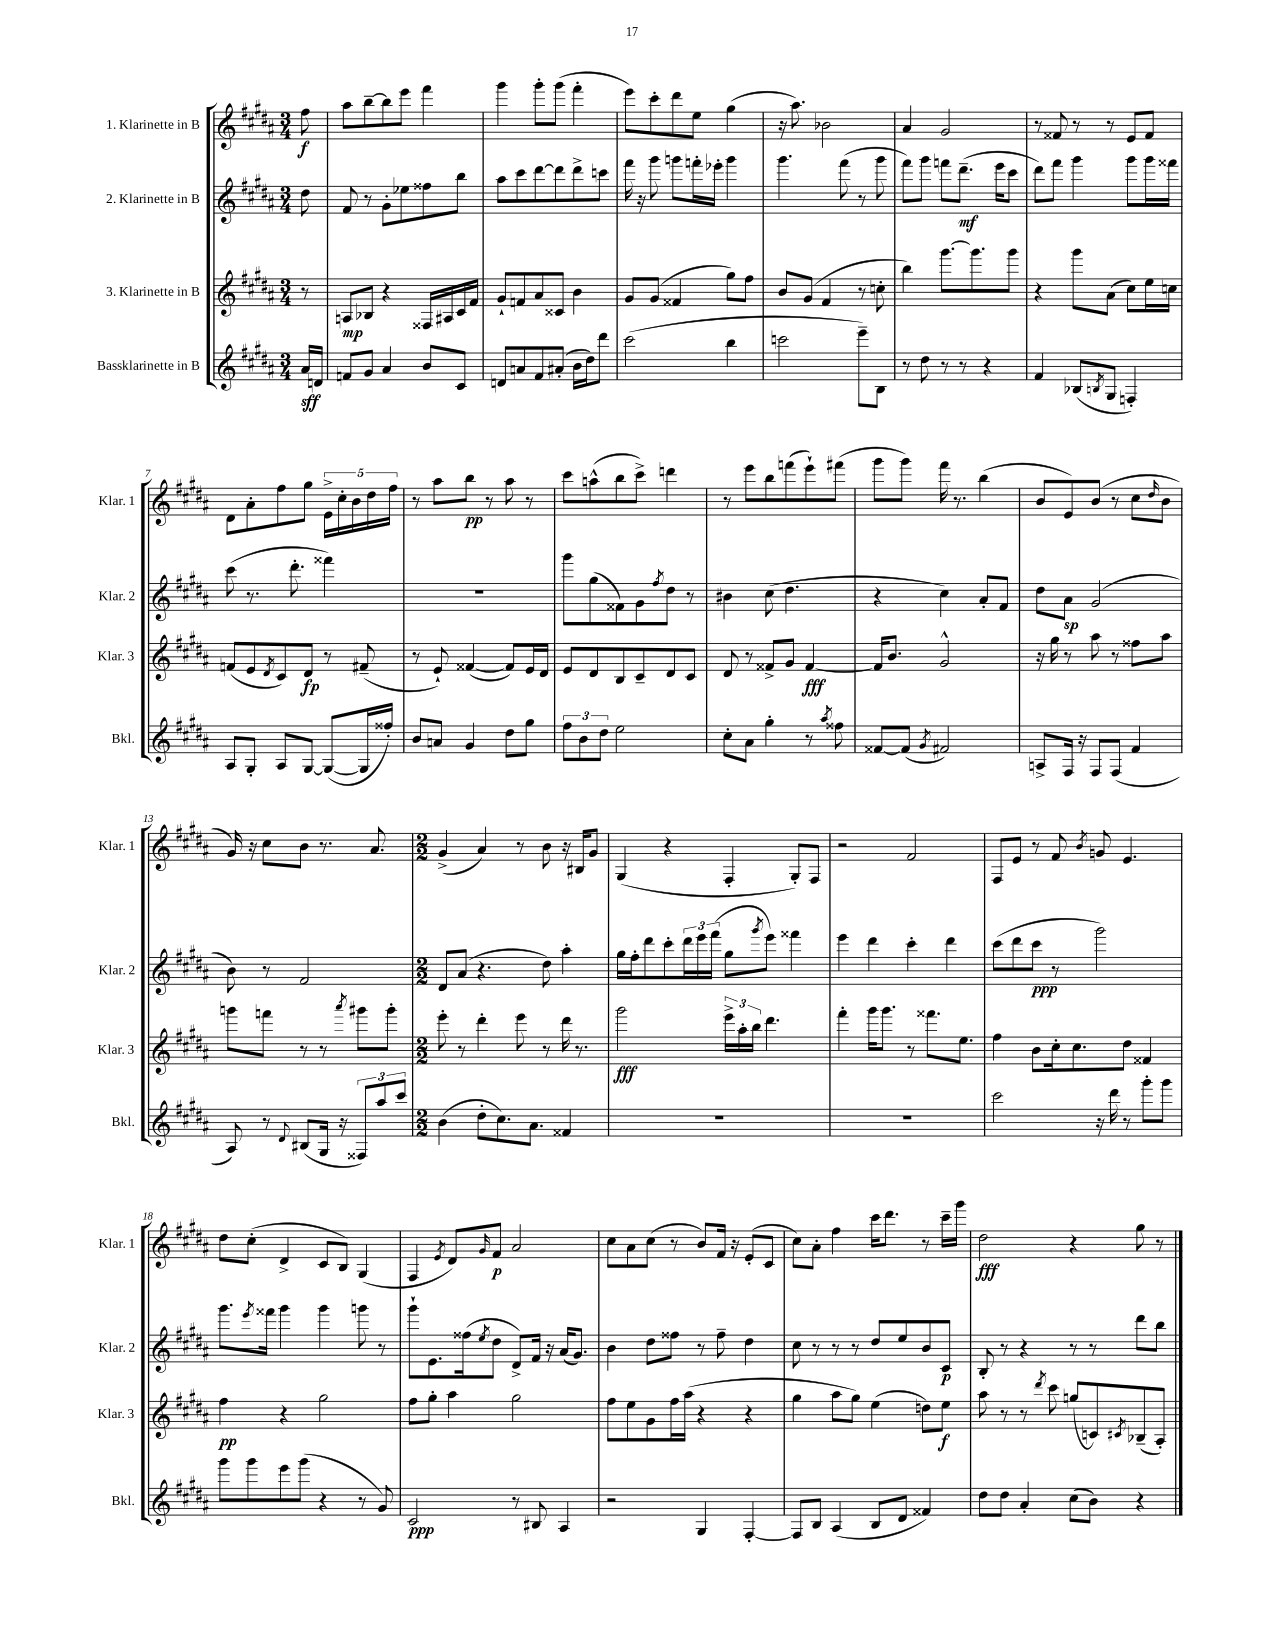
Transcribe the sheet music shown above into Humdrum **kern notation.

**kern	**kern	**kern	**kern
*staff4	*staff3	*staff2	*staff1
*clefG2	*clefG2	*clefG2	*clefG2
*k[f#c#g#d#a#]	*k[f#c#g#d#a#]	*k[f#c#g#d#a#]	*k[f#c#g#d#a#]
*M3/4	*M3/4	*M3/4	*M3/4
16a#	8r	8dd#	8ff#
16d	.	.	.
=	=	=	=
8f	8A	8f#	8aa#
8g#	8B-	8r	[8bb~
4a#	4r	8g#'	8bb]
.	.	8ee-	8eee
8b	16F##	8ff##	4fff#
.	16A#	.	.
8c#	16c#	8bb	.
.	16f#	.	.
=	=	=	=
8d	8g#`	8aa#	4ggg#
8a	8f	8ccc#	.
8f#	8a#	[8ddd#	8ggg#'
(8a#'	8c##	8ddd#]	(8ggg#
16b	4b	8ddd#^	4fff#'
16dd#)	.	.	.
8ddd#	.	8ccc	.
=	=	=	=
(2ccc#	8g#	16fff#	8eee)
.	.	16r	.
.	(8g#	8ggg#	8ccc#'
.	4f##	8ggg	8ddd#
.	.	16fff'	8ee
.	.	16eee-'	.
4bb	8gg#)	4ggg	(4gg#
.	8ff#	.	.
=	=	=	=
2ccc	8b	4.ggg#	16r
.	.	.	8.aa#)
.	(8g#	.	.
.	4f#	.	2b-
.	.	(8fff#	.
8eee~)	8r	8r	.
8B	8cc'	8ggg#	.
=	=	=	=
8r	4bb)	8fff#)	4a#
8dd#	.	8ggg#	.
8r	[8.ggg#	8fff	2g#
8r	.	(8.ddd#~	.
.	8.ggg#]	.	.
4r	.	.	.
.	.	16eee	.
.	8ggg#	8ccc#	.
=	=	=	=
4f#	4r	8ddd#)	8r
.	.	8fff#	8f##
(8B-	8ggg#	4ggg#	8r
8qB	.	.	.
8G#	(8a#	.	8r
4F')	8cc#)	8ggg#	8e
.	16ee	16ggg#	8f##
.	16cc	16fff##	.
=	=	=	=
8A#	(8f	(8ccc#	8d#
8G#'	8e	8.r	8a#'
.	8qd#	.	.
8A#	8c#)	.	8ff#
.	.	8.ddd#'	.
[8G#	8d#	.	8gg#
(8G#_	8r	4fff##)	20e^
.	.	.	20cc#'
.	.	.	20b
16G#]	(8f#~	.	.
.	.	.	20dd#
16ff##')	.	.	.
.	.	.	20ff#
=	=	=	=
8b	8r	2.r	8r
8a	8e`)	.	8aa#
4g#	([4f##	.	8bb
.	.	.	8r
8dd#	8f##])	.	8aa#
8gg#	16e	.	8r
.	16d#	.	.
=	=	=	=
12ff#	8e	8ggg#	8ccc#
12b	.	.	.
.	8d#	(8gg#	(8aa^^
12dd#	.	.	.
2ee	8B	8f##)	8bb
.	8c#~	8g#	8ccc#^)
.	.	8qff#	.
.	8d#	8dd#	4ddd
.	8c#	8r	.
=	=	=	=
8cc#'	8d#	4b#	8r
8a#	8r	.	8eee
4gg#'	8f##^	(8cc#	8bb
.	8g#	4.dd#	(8fff
8r	[4f##	.	8eee`)
8qaa#	.	.	.
8ff##	.	.	(8fff#
=	=	=	=
[8f##	16f##]	4r	8ggg#
.	8.b	.	.
(8f##]	.	.	8ggg#)
8qg#	.	.	.
2f#)	2g#^^	4cc#)	16fff#
.	.	.	8.r
.	.	8a#'	(4bb
.	.	8f#	.
=	=	=	=
8A^	16r	8dd#	8b
.	16gg#	.	.
16F#	8r	8a#	8e)
16r	.	.	.
8F#	8aa#	(2g#	(8b
(8F#	8r	.	8r
4f#	8ff##	.	8cc#
.	.	.	16qqdd#
.	8aa#	.	8b
=	=	=	=
8A#)	8ggg	8b)	16g#)
.	.	.	16r
8r	8fff	8r	8cc#
8qqd#	.	.	.
(8B#	8r	2f#	8b
16G#	8r	.	8.r
16r	.	.	.
.	8qaaa#	.	.
12F##)	8ggg#	.	.
.	.	.	8.a#
12aa#	.	.	.
.	8ggg#'	.	.
12ccc#	.	.	.
=	=	=	=
*M2/2	*M2/2	*M2/2	*M2/2
(4b	8eee'	8d#	(4g#^
.	8r	(8a#	.
8dd#'	4ddd#'	4.r	4a#)
8.cc#)	.	.	.
.	8eee	.	8r
8.a#	.	.	.
.	8r	8dd#)	8b
4f##	16ddd#	4aa#'	16r
.	8.r	.	16B#
.	.	.	8g#
=	=	=	=
1r	2ggg#	16gg#	(4G#
.	.	16ff#'	.
.	.	8ddd#	.
.	.	8ccc#'	4r
.	.	24ddd#	.
.	.	24eee	.
.	.	(24fff#	.
.	24eee^	8gg#	4F#'
.	24aa#'	.	.
.	24bb	.	.
.	.	8qggg#	.
.	4.ddd#	8eee)	.
.	.	4fff##	8G#')
.	.	.	8F#
=	=	=	=
1r	4fff#'	4eee	2r
.	16ggg#	4ddd#	.
.	8.ggg#	.	.
.	8r	4ccc#'	2f#
.	8.fff##	.	.
.	.	4ddd#	.
.	8.ee	.	.
=	=	=	=
2ccc#	4ff#	(8ccc#	8F#
.	.	8ddd#	8e
.	8b	8ccc#	8r
.	16cc#'	8r	8f#
.	8.cc#	.	.
.	.	.	8qb
16r	.	2ggg#)	8g
16ddd#	.	.	.
8r	8dd#	.	4.e
8ggg#'	4f##	.	.
8ggg#	.	.	.
=	=	=	=
8ggg#	4ff#	8.ggg#	8dd#
8ggg#	.	.	(8cc#'
.	.	8qeee	.
.	.	16fff##	.
8eee	4r	4ggg#	4d#^
(8ggg#	.	.	.
4r	2gg#	4ggg#	8c#
.	.	.	8B)
8r	.	8ggg	(4G#
8g#)	.	8r	.
=	=	=	=
2c#	8ff#	8ggg#`	4F#
.	8gg#'	8.e	.
.	.	.	8qe
.	4aa#	.	8d#)
.	.	(16ff##	.
.	.	8qee	16qqg#
.	.	8dd#	8f#
8r	2gg#	8d#^)	2a#
8B#	.	16f#	.
.	.	16r	.
4A#	.	(16a#	.
.	.	8.g#)	.
=	=	=	=
2r	8ff#	4b	8cc#
.	8ee	.	8a#
.	8g#	8dd#	(8cc#
.	16ff#	8ff##	8r
.	(16aa#	.	.
4G#	4r	8r	8b)
.	.	8ff##~	16f#
.	.	.	16r
[4F#'	4r	4dd#	(8e'
.	.	.	8c#
=	=	=	=
8F#]	4gg#	8cc#	8cc#)
8B	.	8r	8a#'
(4A#	8aa#	8r	4ff#
.	8gg#)	8r	.
8B	(4ee	8dd#	16ccc#
.	.	.	8.ddd#
8d#	.	8ee	.
4f##)	8dd)	8b	8r
.	8ee	8c#	16ccc#~
.	.	.	16ggg#
=	=	=	=
8dd#	8aa#	8B'	2dd#
8dd#	8r	8r	.
4a#'	8r	4r	.
.	8qddd#	.	.
.	8ccc#	.	.
(8cc#	(8gg	8r	4r
8b)	8c)	8r	.
.	8qc#	.	.
4r	(8B-~	8ddd#	8gg#
.	8A#')	8bb	8r
==	==	==	==
*-	*-	*-	*-
